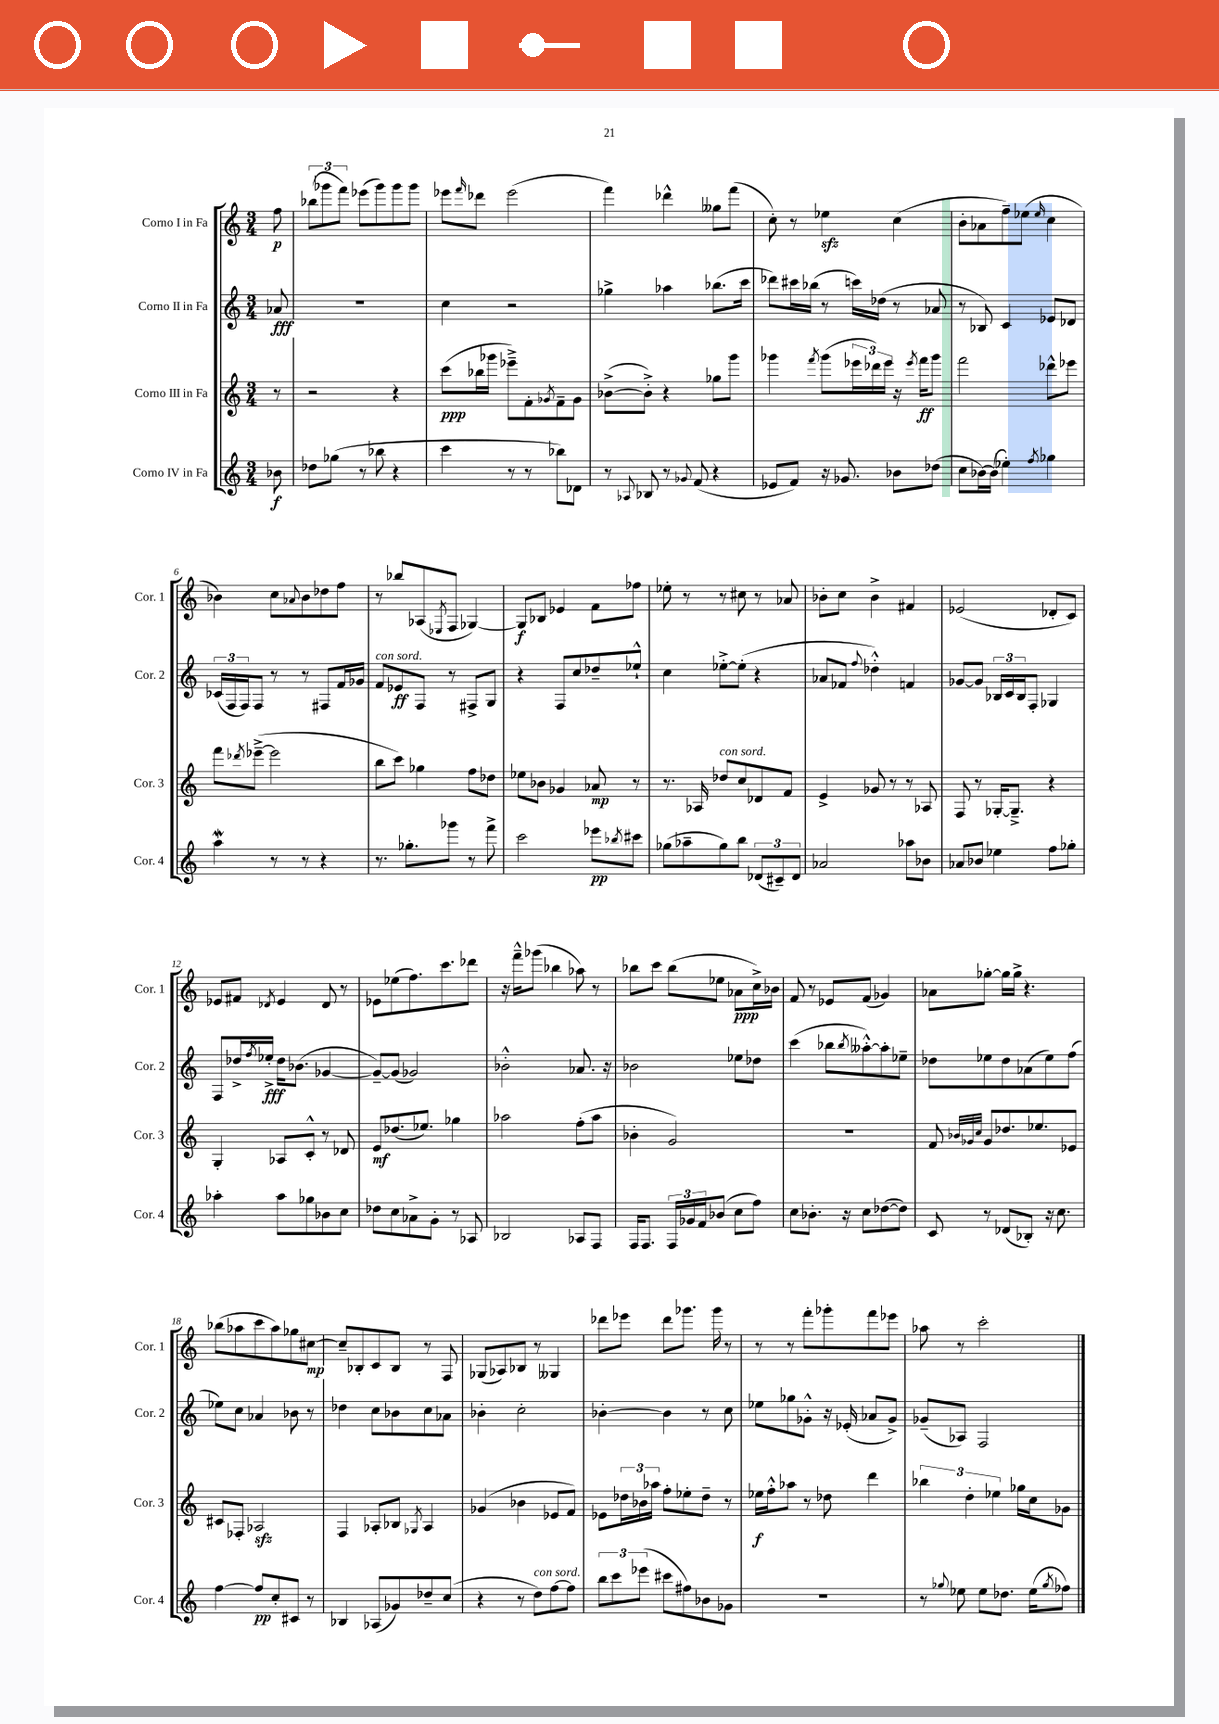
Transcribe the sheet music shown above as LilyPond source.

<<
\new StaffGroup <<
\new Staff = "s0" \with { instrumentName = "Corno I in Fa" shortInstrumentName = "Cor. 1" } {
    \clef treble \key c \major \numericTimeSignature \time 3/4 \partial 8
    f''8\p |
    \tuplet 3/2 { bes''8( ges'''8 f'''8) } ees'''8( ges'''8) ges'''8 ges'''8 |
    ees'''8 \grace { f'''16 } des'''8 ees'''2( |
    f'''4) des'''4-^ geses''8 f'''8( |
    c''8-.) r8 ees''4\sfz c''4( |
    b'8-. aes'8 f''8--) ees''8( \grace { ees''16 } c''4 |
    bes'4) c''8 \appoggiatura { aes'8 } bes'8 des''8 f''8 |
    r8 bes''8 aes8( \acciaccatura { ees8 } f8 ges4~) |
    ges8\f bes8 ees'4 f'8 fes''8 |
    ees''8-. r8 r8 cis''8 r8 aes'8 |
    bes'8-. c''8 bes'4-> fis'4 |
    ees'2( des'8-. c'8) |
    ees'8 fis'8 \acciaccatura { des'8 } ees'4 des'8 r8 |
    ees'8 ees''8( f''8.) c'''8. des'''8 |
    r16 f'''16---^ ges'''8( bes''4 aes''8) r8 |
    bes''8 c'''8 bes''8( ees''8 aes'8\ppp c''16->) bes'16 |
    f'8 r8 ees'8 f'8( ges'4) |
    aes'8 ges''8~-. ges''16 ges''16-> r4. |
    bes''8( aes''8 c'''8 aes''8) ges''8 cis''8~\mp |
    cis''8-- bes8-. c'8 bes8 r8 f8 |
    ges8( aes8) bes8 r8 geses4 |
    des'''8 ees'''8 des'''8 ges'''8. ges'''16 r8 |
    r8 r8 f'''8-. ges'''8-. f'''8 ees'''8 |
    aes''8 r8 c'''2-. \bar "|." |
}
\new Staff = "s1" \with { instrumentName = "Corno II in Fa" shortInstrumentName = "Cor. 2" } {
    \clef treble \key c \major \numericTimeSignature \time 3/4 \partial 8
    aes'8\fff |
    R2. |
    c''4 r2 |
    ges''4-> aes''4 bes''8.( c'''16 |
    des'''8) cis'''16 bes''16( r8 c'''16) des''16( r8 aes'8 |
    r8 bes8) c'4 ees'8 des'8 |
    \tuplet 3/2 { ces'16( f16 f16) } f8 r8 r8 fis8 f'16 ges'16 |
    f'8^\markup { \italic "con sord." } ees'8\ff f8 r8 fis8-> g8 |
    r4 f8 c''8 des''8-- ees''8-!-^ |
    c''4 ees''8~-.-> ees''8-.( r4 |
    aes'8 fes'8 \appoggiatura { f''8 } des''4-.-^) f'4 |
    ges'8~ ges'8 \tuplet 3/2 { bes16 c'16 bes16 } f8-. ges4 |
    f8 des''16-> \acciaccatura { f''8 } ees''16-.->\fff des''16 bes'8.( ges'4~ |
    ges'8~--) ges'8( ges'2) |
    bes'2-.-^ aes'8. r16 |
    bes'2 ees''8 des''8 |
    c'''4( bes''8 \acciaccatura { bes''8 } aeses''8~-.-^) aeses''8-. ees''8-- |
    des''8 ees''8 des''8 aes'8( ees''8) f''8( |
    ees''8) c''8 aes'4 bes'8 r8 |
    des''4 c''8 bes'8 c''8 aes'8 |
    bes'4-. c''2-. |
    bes'4~-. bes'4 r8 c''8 |
    ees''8 ges''8 ges'8-.-^ r16 ees'16-.( aes'8 ges'8->) |
    ges'8--( aes8) f2 \bar "|." |
}
\new Staff = "s2" \with { instrumentName = "Corno III in Fa" shortInstrumentName = "Cor. 3" } {
    \clef treble \key c \major \numericTimeSignature \time 3/4 \partial 8
    r8 |
    r2 r4 |
    c'''8\ppp( bes''16 ges'''16 ees'''8--->) f'8-. \acciaccatura { ges'8 } f'8-- ges'8 |
    bes'8~->( bes'8-.->) r4 ges''8 g'''8 |
    ges'''4 \acciaccatura { f'''8 } ges'''8( \tuplet 3/2 { ees'''16 des'''16) ees'''16 } r16 \acciaccatura { ees'''8 } f'''16\ff ges'''8 |
    f'''2 des'''8-^ ees'''8 |
    f'''8 \acciaccatura { des'''8 } ees'''8~--->( ees'''2 |
    b''8 c'''8) ges''4 f''8 des''8 |
    ees''8 bes'8 ges'4 aes'8\mp r8 |
    r8. aes16 des''8^\markup { \italic "con sord." } c''8 des'8 f'8 |
    e'4-> ges'8 r8 r8 aes8 |
    f8 r8 ges16~-. ges8.---> r4 |
    g4-. aes8 c'8-.-^ r8 des'8 |
    e'8\mf des''8.( ees''8.) ges''4 |
    aes''2 f''8-.( aes''8 |
    bes'4-. g'2) |
    R2. |
    f'8 \grace { bes'32 ges'32 c''32 } ges'8 des''8. ees''8. ees'8 |
    cis'8 fes8-. aes2\sfz |
    f4 aes8-. bes8 \acciaccatura { ges8 } aes4 |
    ges'4( bes'4 ees'8 f'8) |
    ees'8 \tuplet 3/2 { des''16 bes'16 aes''16 } f''8-. ees''8-. des''8-- r8 |
    ees''16\f f''16-.-^ aes''8 r8 des''8 d'''4 |
    \tuplet 3/2 { bes''4 d''4-. ees''4 } ges''16 c''16 ges'8 \bar "|." |
}
\new Staff = "s3" \with { instrumentName = "Corno IV in Fa" shortInstrumentName = "Cor. 4" } {
    \clef treble \key c \major \numericTimeSignature \time 3/4 \partial 8
    bes'8\f |
    des''8 ges''8( r8 bes''8 r4 |
    c'''4 r8 r8 bes''8) des'8 |
    r8 \appoggiatura { aes8 } bes8 r8 \appoggiatura { ges'8 } f'8( r4 |
    ees'8 f'8) r16 ges'8. bes'8 des''8( |
    c''8 bes'16~) bes'16( ees''4-.) \acciaccatura { f''8 } ges''4 |
    a''4\mordent r8 r8 r4 |
    r8. ges''8.-. ges'''8 r8 f'''8-> |
    c'''2 ees'''8\pp \acciaccatura { bes''8 } cis'''8 |
    ges''8( aes''8-- ges''8) b''8 \tuplet 3/2 { des'8( cis'8--) des'8 } |
    aes'2 aes''8 bes'8 |
    aes'8 bes'8 ees''4 f''8 ges''8-. |
    aes''4-. aes''8 ges''8 bes'8 c''8 |
    des''8 c''8 aes'8-> g'8-. r8 aes8 |
    bes2 aes8 f8 |
    f16 f8. \tuplet 3/2 { f16 ges'16 f'16 } bes'8( c''8 f''8) |
    c''8 bes'8.-. r16 c''8 des''8~( des''8) |
    c'8 r8 des'8( bes8-.) r16 c''8. |
    f''4~ f''8\pp c''8-. cis'8 r8 |
    bes4 aes8( ges'8) des''8-- c''8( |
    r4 r8 d''8^\markup { \italic "con sord." }) f''8~ f''8 |
    \tuplet 3/2 { b''8 c'''8 ees'''8( } cis'''8 fis''8) bes'8 ges'8 |
    R2. |
    r8 \appoggiatura { ges''8 } ees''8 ees''8 des''8. ees''16( \acciaccatura { ges''8 } fes''8) \bar "|." |
}
>>
>>
